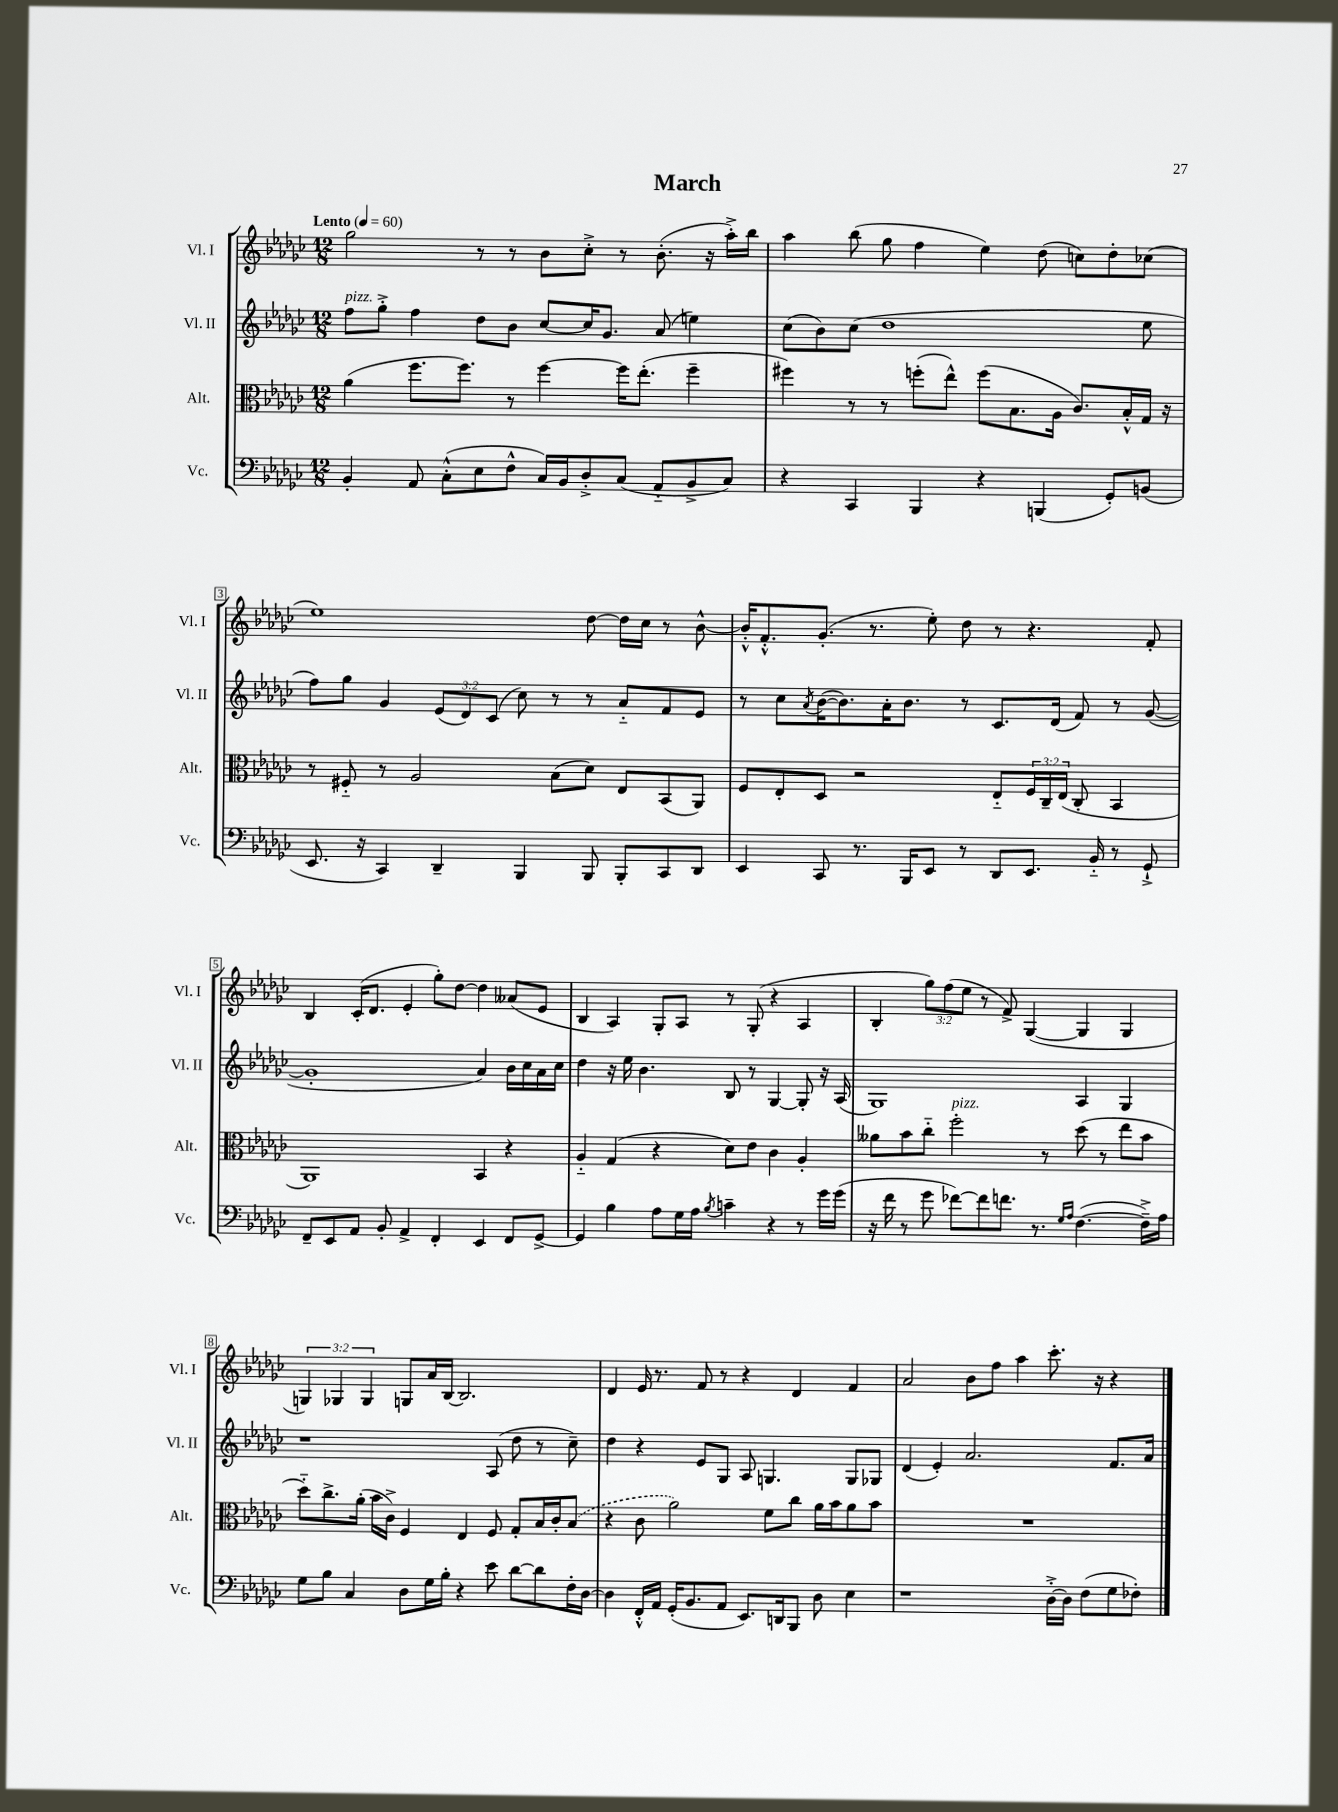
\header { title = "March" }
<<
\new StaffGroup <<
\new Staff = "s0" \with { instrumentName = "Vl. I" shortInstrumentName = "Vl. I" } {
    \clef treble \key ges \major \numericTimeSignature \time 12/8 \override Staff.TupletNumber.text = #tuplet-number::calc-fraction-text \tempo "Lento" 4 = 60
    ges''2 r8 r8 bes'8 ces''8-.-> r8 bes'8.-.( r16 aes''16-.->) bes''16 |
    aes''4 bes''8( ges''8 f''4 ees''4) des''8( c''8) des''8-. ces''8( |
    ees''1) des''8~ des''16 ces''16 r8 bes'8~-^ |
    bes'16-.-^ f'8.-.-^ ges'8.-.( r8. ees''8-.) des''8 r8 r4. f'8-. |
    bes4 ces'16-.( des'8. ees'4-. ges''8-.) des''8~ des''4 aeses'8( ees'8 |
    bes4 aes4) ges8-. aes8 r8 ges8-.( r4 aes4 |
    bes4-. \tuplet 3/2 { ges''8) f''8( ees''8 } r8 f'8->) ges4~( ges4 ges4 |
    \tuplet 3/2 { g4) ges4 ges4 } g8 aes'16 bes16~ bes2. |
    des'4 ees'16 r8. f'8 r8 r4 des'4 f'4 |
    aes'2 bes'8 f''8 aes''4 ces'''8.-. r16 r4 \bar "|." |
}
\new Staff = "s1" \with { instrumentName = "Vl. II" shortInstrumentName = "Vl. II" } {
    \clef treble \key ges \major \numericTimeSignature \time 12/8 \override Staff.TupletNumber.text = #tuplet-number::calc-fraction-text
    f''8^\markup { \italic "pizz." } ges''8-.-> f''4 des''8 bes'8 ces''8~ ces''16 ges'8. aes'8( e''4) |
    ces''8( bes'8) ces''8( des''1 ees''8 |
    f''8) ges''8 ges'4 \tuplet 3/2 { ees'8( des'8) ces'8( } ces''8) r8 r8 aes'8-_ f'8 ees'8 |
    r8 ces''8 \acciaccatura { aes'8 } bes'16~( bes'8.) aes'16-. bes'8. r8 ces'8. des'16( f'8) r8 ges'8~( |
    ges'1-. aes'4) bes'16 ces''16 aes'16 ces''16 |
    des''4 r16 ees''16 bes'4. bes8 r8 ges4~ ges8-. r16 aes16( |
    ges1) aes4 ges4 |
    r1 aes8( des''8 r8 ces''8--) |
    des''4 r4 ees'8 ges8 aes8 g4. g8 ges8 |
    des'4( ees'4-.) aes'2. f'8. aes'16 \bar "|." |
}
\new Staff = "s2" \with { instrumentName = "Alt." shortInstrumentName = "Alt." } {
    \clef alto \key ges \major \numericTimeSignature \time 12/8 \override Staff.TupletNumber.text = #tuplet-number::calc-fraction-text
    aes'4( f''8. f''8.) r8 f''4~ f''16 ees''8.-.( f''4-- |
    fis''4) r8 r8 f''8-.( ees''8-^) f''8( bes8. aes16 ces'8.) bes16-.-^ ges16 r16 |
    r8 fis8-_ r8 aes2 bes8( des'8) ees8 bes,8( aes,8) |
    f8 ees8-. des8 r2 ees8-_ \tuplet 3/2 { f16 ces16-- ees16( } ces8-. bes,4 |
    aes,1) bes,4 r4 |
    aes4-_ ges4( r4 des'8) ees'8 ces'4 aes4-. |
    aeses'8 bes'8 ces''8-_ f''2-.^\markup { \italic "pizz." } r8 des''8( r8 ees''8 bes'8 |
    des''8-_) ces''8.-> aes'16-.( bes'16 ces'16->) f4 ees4 f8 ges8-. bes16 ces'16-. \once \slurDashed bes8( |
    r4 ces'8 aes'2) f'8 ces''8 aes'16 bes'16 aes'8 bes'8 |
    R1. \bar "|." |
}
\new Staff = "s3" \with { instrumentName = "Vc." shortInstrumentName = "Vc." } {
    \clef bass \key ges \major \numericTimeSignature \time 12/8
    bes,4-. aes,8 ces8-.-^( ees8 f8-^ ces16) bes,16 des8-.-> ces8( aes,8-_ bes,8-> ces8) |
    r4 ces,4 bes,,4 r4 b,,4( ges,8-.) b,8( |
    ees,8. r16 ces,4) des,4-- bes,,4 bes,,8 bes,,8-. ces,8 des,8 |
    ees,4 ces,8 r8. bes,,16 ees,8 r8 des,8 ees,8. bes,16-_ r8 ges,8-!-> |
    f,8-- ees,8 aes,8 bes,8-. aes,4-> f,4-. ees,4 f,8 ges,8~-> |
    ges,4 bes4 aes8 ges16 aes16 \acciaccatura { bes8 } c'4-- r4 r8 ges'16 ges'16( |
    r16 f'16 r8 ges'8 fes'8~) fes'8 f'8. r8. \grace { ges16 aes16 } f4.~( f16--->) aes16 |
    ges8 bes8 ces4 des8 ges16 bes16-. r4 ees'8 des'8~ des'8 f16-. des16~ |
    des4 f,16-.-^ aes,16 ges,16-.( bes,8. aes,8 ees,8.) d,16 bes,,8 des8 ees4 |
    r1 des16~-.-> des16 f8( ges8 fes8-.) \bar "|." |
}
>>
>>
\layout { \context { \Score \override BarNumber.stencil = #(make-stencil-boxer 0.1 0.3 ly:text-interface::print) } }
